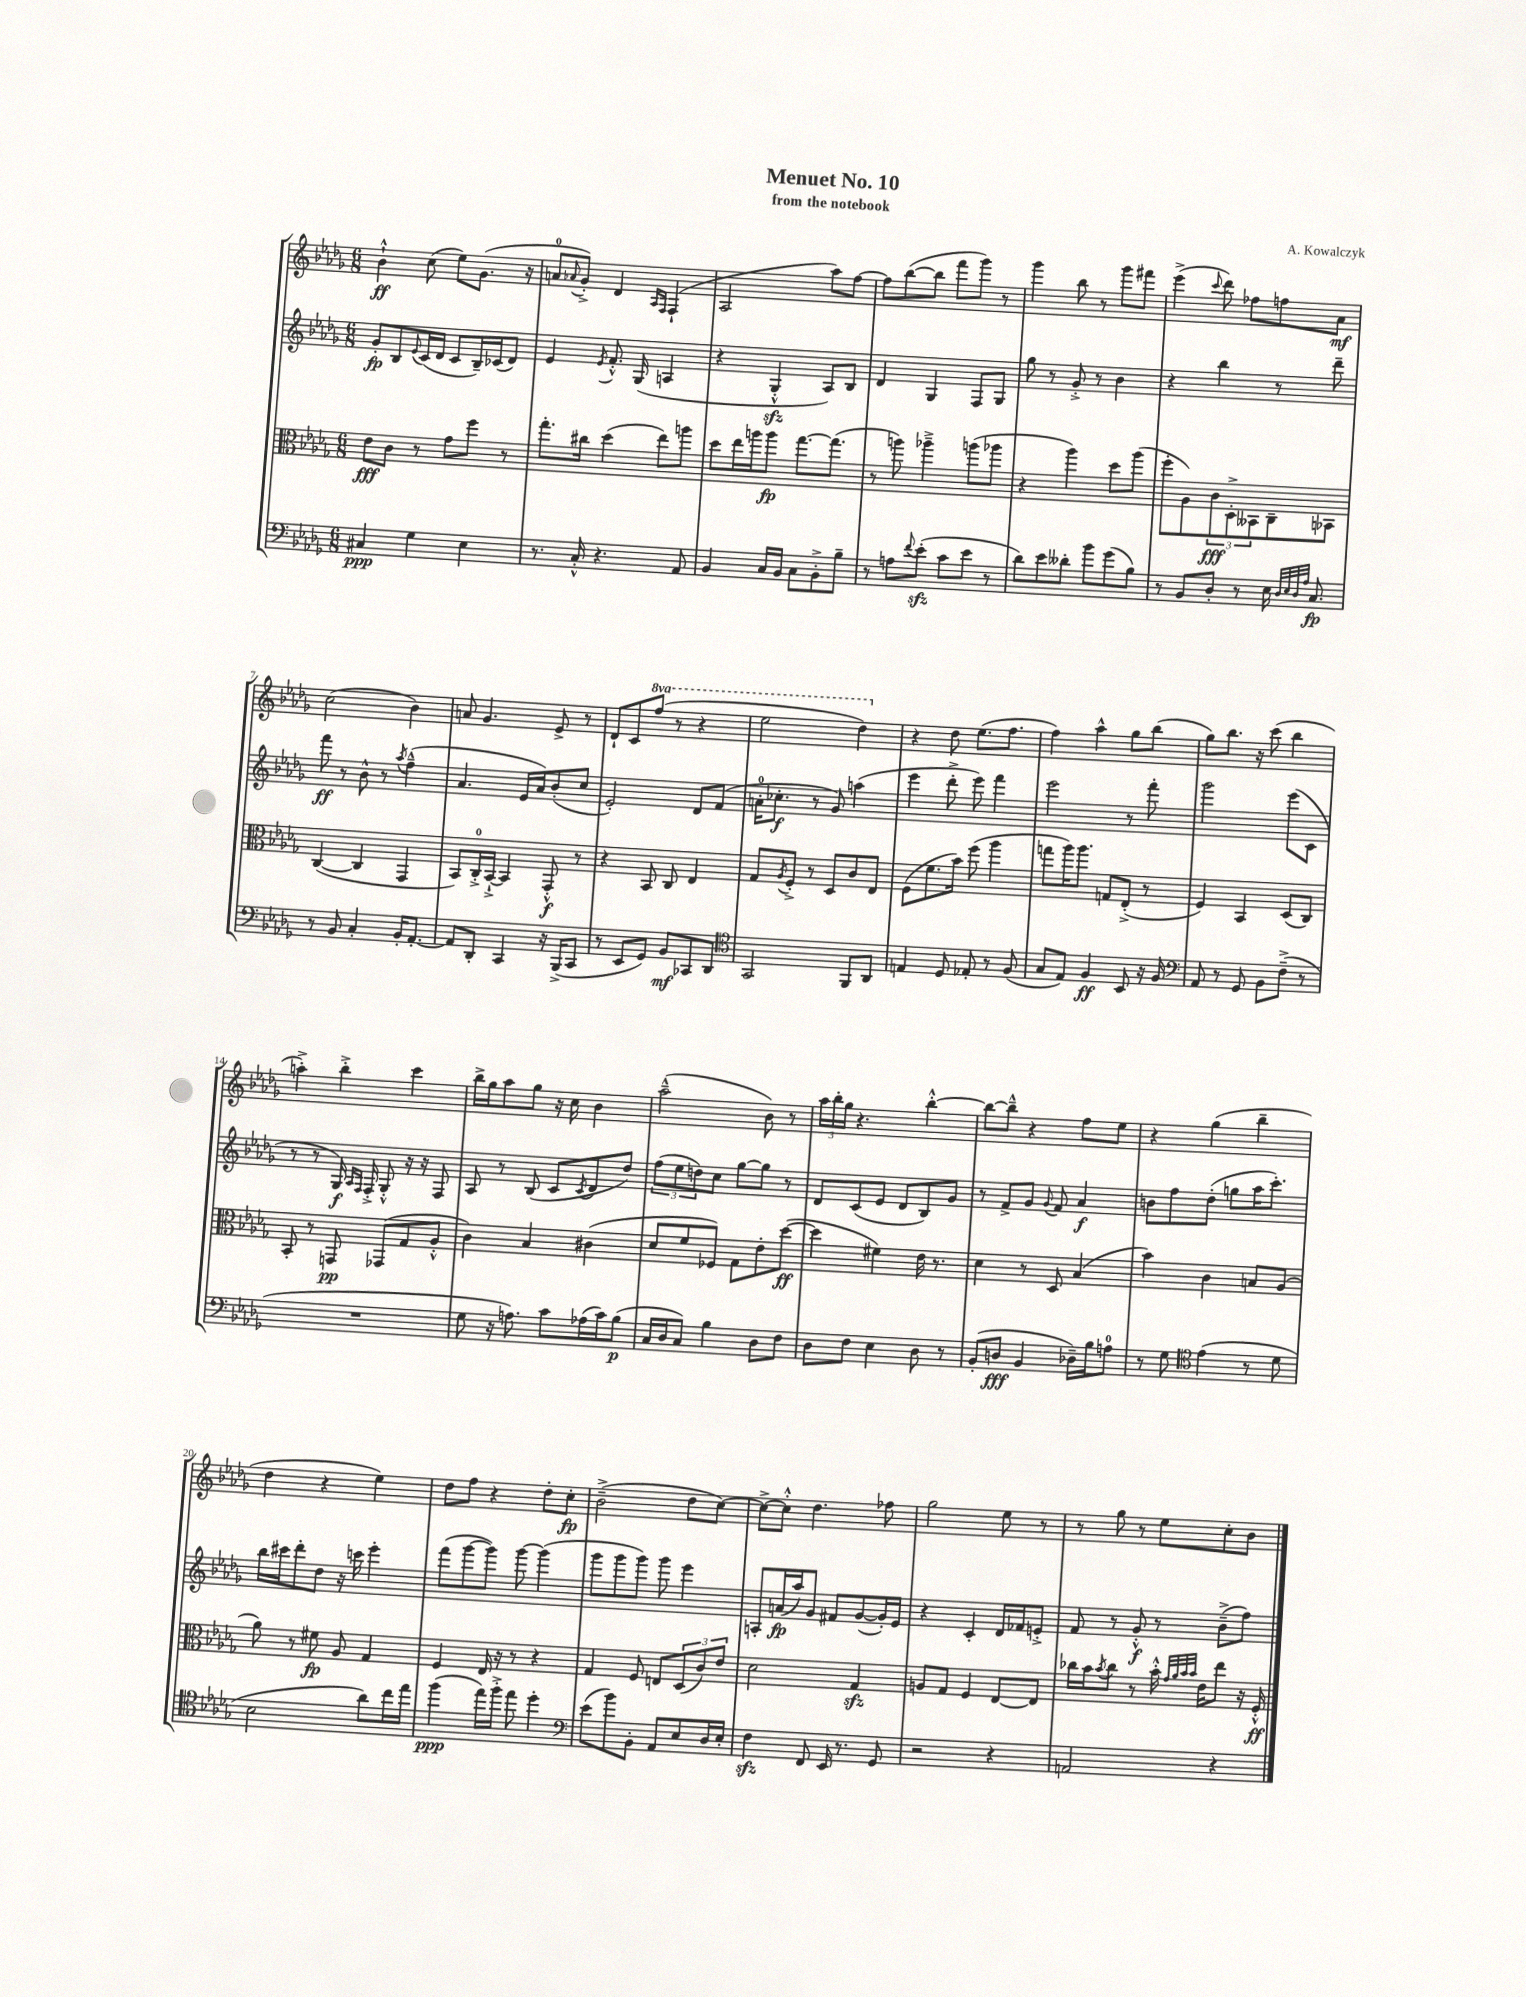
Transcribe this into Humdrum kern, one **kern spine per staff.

**kern	**kern	**kern	**kern
*staff4	*staff3	*staff2	*staff1
*clefF4	*clefC3	*clefG2	*clefG2
*k[b-e-a-d-g-]	*k[b-e-a-d-g-]	*k[b-e-a-d-g-]	*k[b-e-a-d-g-]
*M6/8	*M6/8	*M6/8	*M6/8
4C#	8e-	8g-'	4b-`^^
.	8c	8B-	.
.	.	8qqe-	.
4G-	8r	(16c	(8cc
.	.	16d-	.
.	8g-	8c	8ee-)
4E-	8ff	16B-~)	(8.g-
.	.	(16c-	.
.	8r	8d-)	.
.	.	.	16r
=	=	=	=
8.r	8.gg-'	4e-	8a
.	.	.	8qqa-
.	.	.	8g-'^)
16C'^^	16cc#	.	.
.	.	8qe-	.
4.r	(4dd-	8.f'^^	4d-
.	.	(16G-	.
.	.	.	16qqA-
.	.	.	16qqF
.	8ee-)	4A	(4F`
8AA-	8aa	.	.
=	=	=	=
4BB-	8dd-	4r	2A-
.	16ee-	.	.
.	16aa	.	.
16C	8aa	4G-'^^	.
16BB-	.	.	.
8C	[8.gg-	.	.
8BB-'^	.	8A-)	8aa-)
.	(8.gg-]	.	.
8B-~	.	8B-	[8ff
=	=	=	=
8r	8r	4d-	8ff]
8A	8aa)	.	([8bb-
8qqf	.	.	.
(8e-'	4aa-~^	4G-	8bb-]
8c	.	.	8fff
8e-	(8aa	8F	8ggg-)
8r	8aa-	8G-	8r
=	=	=	=
8d-)	4r	8gg-	4ggg-
8e-	.	8r	.
8d--'	4aa-)	8g-'^	8bb-
8b-	.	8r	8r
(8g-	8dd-	4b-	8ggg-
8B-)	(8aa-	.	8fff#
=	=	=	=
8r	8ff'	4r	(4eee-^
8BB-	8A-)	.	.
.	.	.	8qqccc
8D-'	12c	4bb-	8ddd-)
.	12D-'^	.	.
8r	.	.	8ff-
.	12BB--	.	.
16E-	8C~	8r	8ff
32qqD-	.	.	.
32qqE-	.	.	.
32qqD-	.	.	.
32qqA-	.	.	.
8.C	.	.	.
.	8BB-	8ddd-~	8a-
=	=	=	=
8r	([4C	8fff	(2cc
8BB-	.	8r	.
4C'	4C]	8b-^^	.
.	.	8r	.
.	.	8qaa-	.
16BB-'	4GG-	(4ff~^^	4b-)
[8.AA-'	.	.	.
=	=	=	=
8AA-]	8BB-)	4.a-	8a
8DD-'	16C'^	.	4.g-
.	[16BB-`^	.	.
4CC	4BB-]	.	.
.	.	16e-	.
.	.	16a-)	.
16r	8GG-'^^	(8b-'	8e-^
(16BBB-^	.	.	.
8CC	8r	8cc	8r
=	=	=	=
8r	4r	2e-')	8d-`
8EE-	.	.	8c
8GG-)	8BB-	.	(8fff
8BB-	8C	.	8r
8CC-	4E-	8d-	4r
8DD-	.	(8f	.
=	=	=	=
*clefC4	*	*	*
2GG-	8G-	16a'	2eee-
.	.	8.cc-'	.
.	8qA-	.	.
.	8F'^	.	.
.	8r	8r	.
.	8D-	8g-)	.
8FF	8c	(4aa	4ddd-)
8AA-	8E-	.	.
=	=	=	=
4E	(8F	4eee-	4r
.	8.f	.	.
8D-	.	8ddd-'^	8dd-
.	16b-)	.	.
8E-'	(8ff	8eee-)	(8.ee-
8r	4aa-	4fff	.
.	.	.	8.ff
(8F	.	.	.
=	=	=	=
8G-	8gg	2eee-	4ff)
8E-)	16aa-)	.	.
.	8.aa-	.	.
4F	.	.	4aa-^^
.	8G	.	.
8BB-	(8E-'^	8r	8gg-
16r	8r	8fff'	(8bb-
16F	.	.	.
=	=	=	=
*clefF4	*	*	*
8AA-	4F)	2ggg-	8gg-)
8r	.	.	8.bb-
8GG-	4BB-	.	.
.	.	.	16r
8BB-	.	.	(8ccc
(8F~^	(8D-	(8eee-	4bb-
8r	8C)	8c	.
=	=	=	=
2.r	8BB-'	8r	4aa'^)
.	8r	8r	.
.	8GG	16G-)	4bb-'^
.	.	16qqA-	.
.	.	16qqF	.
.	.	16F'^	.
.	(8GG-	8G-'^^	.
.	8G-	16r	4ccc
.	.	16r	.
.	8A-'^^	8F	.
=	=	=	=
8G-	4c)	8A-	16bb-^
.	.	.	16gg-
16r	.	8r	8aa-
8.A)	.	.	.
.	4B-	(8B-	8gg-
8c	.	8c	16r
.	.	.	16cc
.	.	8qc	.
(16A-	(4c#	8d-	4b-
16c)	.	.	.
(8B-	.	8dd-)	.
=	=	=	=
16C	8d-	(12ff	(2aa-~^^
16D-	.	.	.
.	.	12ee-	.
8C)	8f	.	.
.	.	12dd)	.
4B-	8F-)	8cc	.
.	8G-	[8gg-	.
8D-	8e-'	8gg-]	8b-)
8F	([8dd-	8r	8r
=	=	=	=
8D-	4dd-]	8d-	24aa-
.	.	.	24bb-'
.	.	.	24gg-
8F	.	(8c	4.r
4E-	4f#)	8e-	.
.	.	8d-	.
8D-	16e-	8B-)	[4bb-'^^
.	8.r	.	.
8r	.	8g-	.
=	=	=	=
(8BB-'	4d-	8r	8bb-_
8D	.	8f^	8bb-~^^]
4BB-	8r	8g-	4r
.	.	8qqg-	.
.	8D-	8f	.
16D-~)	(4B-	4a-	8ff
16B-	.	.	.
8A	.	.	8ee-
=	=	=	=
8r	4b-)	8b	4r
8G-	.	8ff	.
*clefC4	*	*	*
(4e-	4c	(8dd-'	(4gg-
.	.	8gg	.
8r	8B	16aa-	4bb-~
.	.	8.ccc')	.
8d-	(8A-	.	.
=	=	=	=
2B-	8a-)	16bb-	4dd-
.	.	16ccc#	.
.	8r	8ddd-'	.
.	8f#	8dd-	4r
.	8A-	16r	.
.	.	16ccc	.
8a-)	4G-	4eee-'	4ee-)
16cc	.	.	.
16ee-	.	.	.
=	=	=	=
(4ff	4F	(8fff	8dd-
.	.	[8ggg-	8ff
16ee-)	16E-	8ggg-])	4r
16ff'^	16r	.	.
8ee-	8r	[8ggg-	.
4dd-'	4r	(4ggg-]	8dd-'
.	.	.	8cc'
=	=	=	=
*clefF4	*	*	*
(8e-	4G-	8ggg-	(2b-~^
8b-)	.	8ggg-	.
8BB-'	8F	8ggg-)	.
8AA-	8E	8ggg-	.
8E-	(12D-	4eee-	8dd-
.	12c)	.	.
16D-	.	.	[8cc)
.	12e-	.	.
16E-'	.	.	.
=	=	=	=
4F	2d-	8A'	8cc^_
.	.	(16a	8cc'^^]
.	.	16aa-)	.
8FF	.	8g-	4.dd-
16EE-	.	8f#	.
8.r	.	.	.
.	4G-	([8g-	.
8GG-	.	16g-'])	8ff-
.	.	16e-	.
=	=	=	=
2r	8A	4r	2gg-
.	8G-	.	.
.	4F	4c'	.
4r	[8E-	16d-	8ee-
.	.	16f-	.
.	8E-]	8e'^	8r
=	=	=	=
2AA	16cc-	8f	8r
.	16b-	.	.
.	8qb-	.	.
.	8cc-	8r	8gg-
.	8r	8g-'^^	8r
.	16b-'^^	8r	8ee-
.	32qqg-	.	.
.	32qqa-	.	.
.	32qqb-	.	.
.	32qqb-	.	.
.	16e-	.	.
4r	8ee-	(8b-~^	8cc'
.	16r	8ff)	8b-
.	16F'^^	.	.
==	==	==	==
*-	*-	*-	*-
